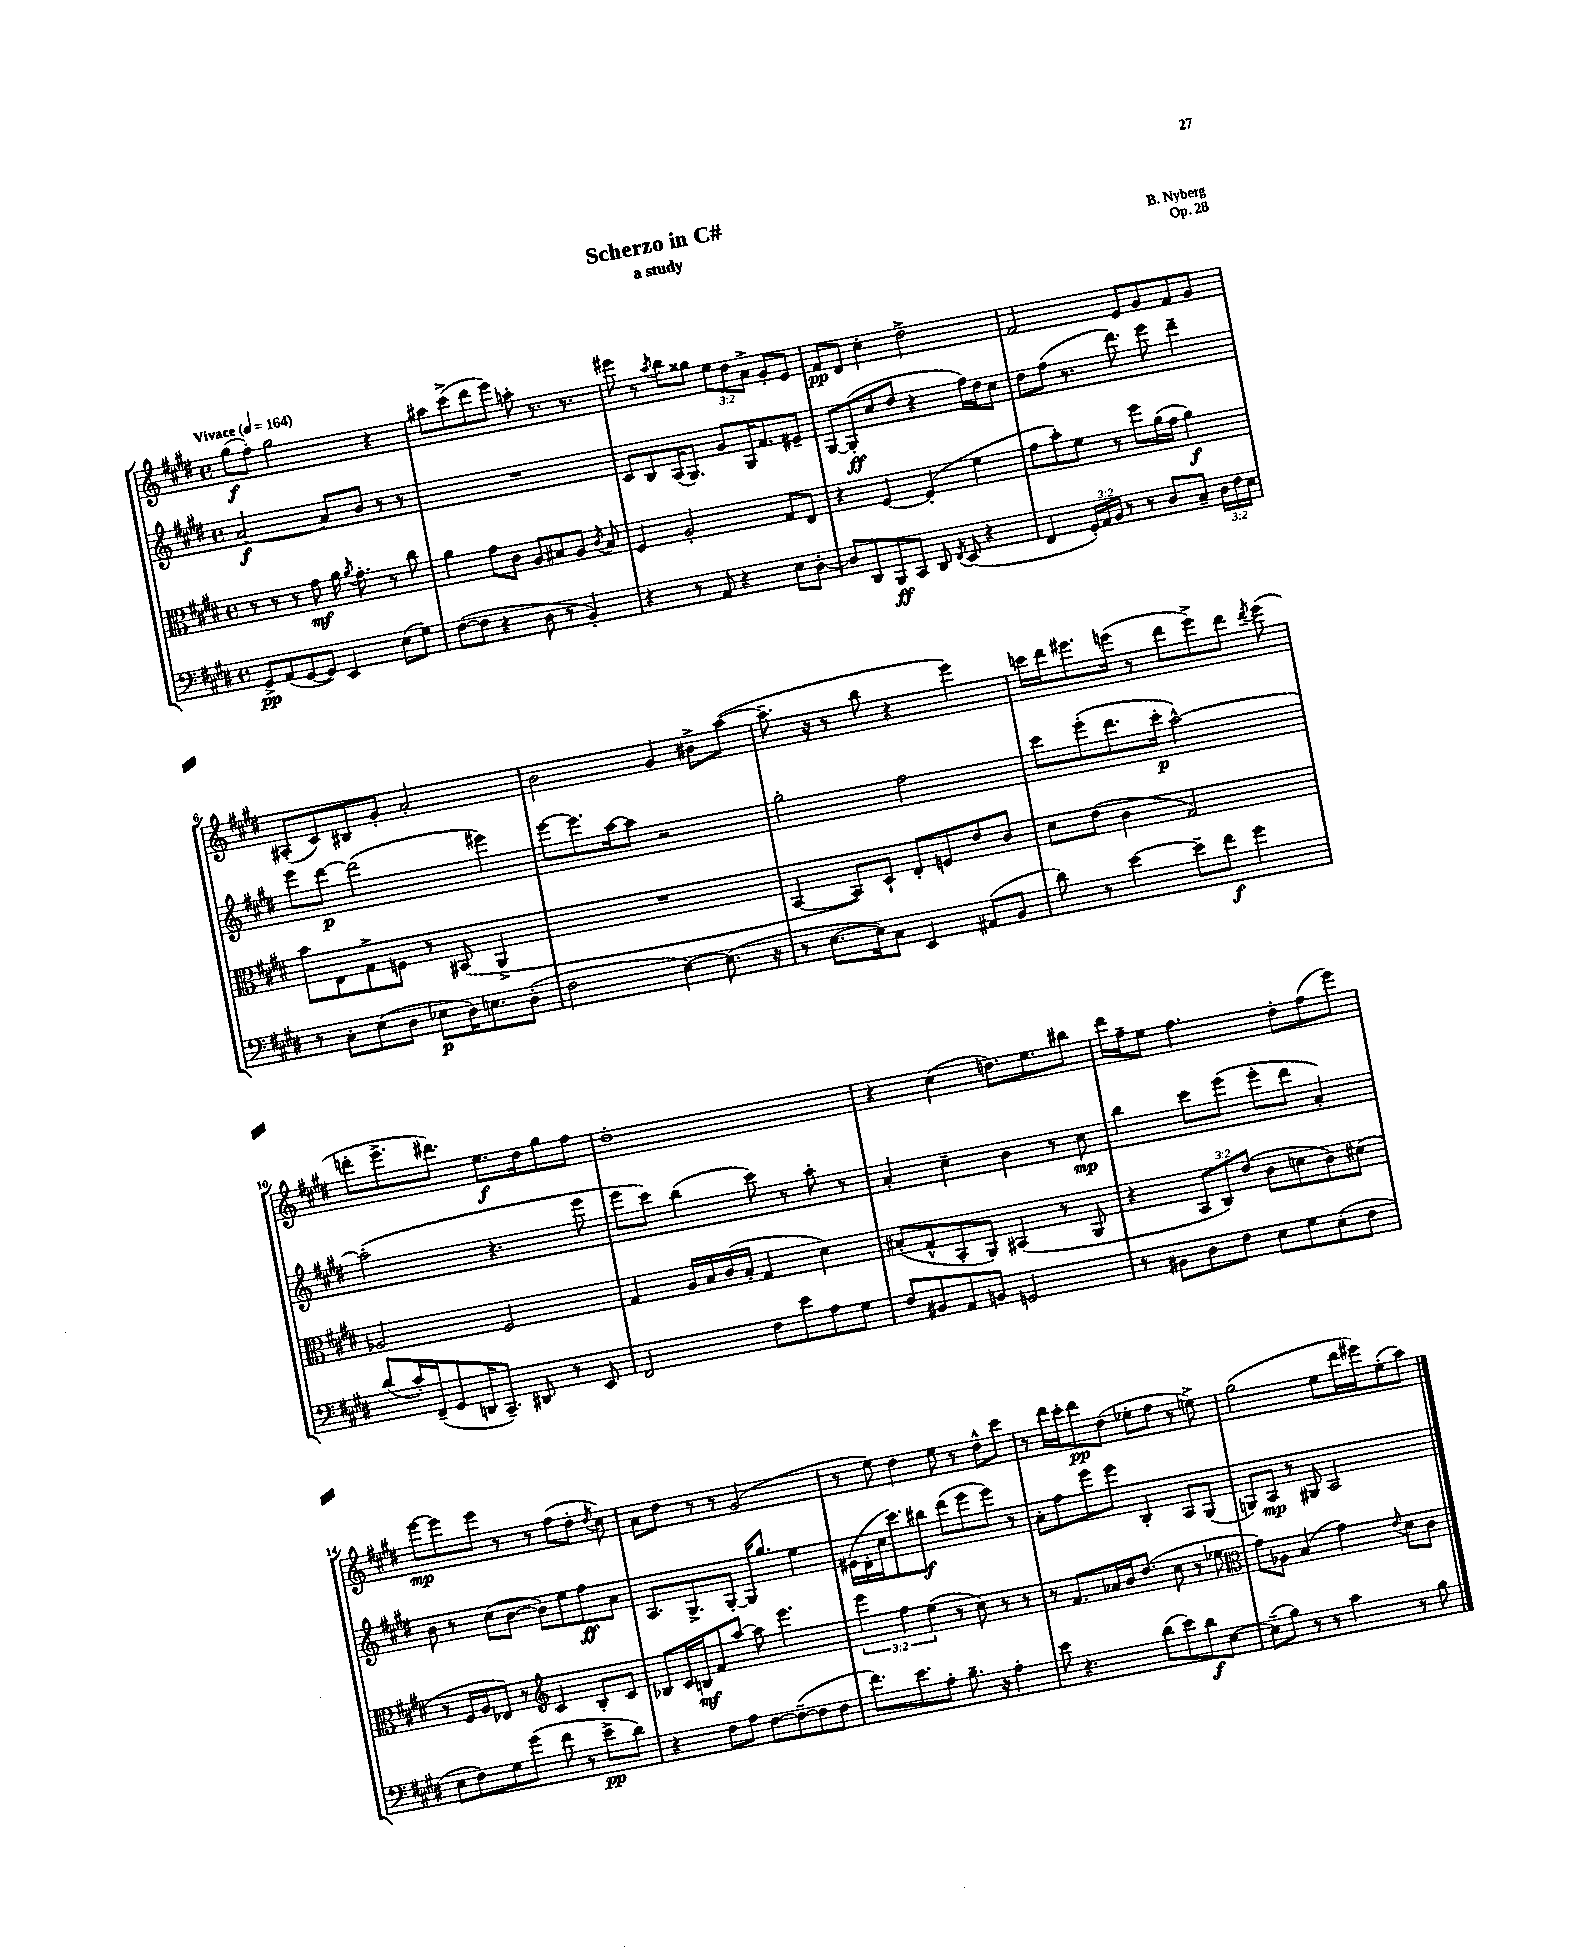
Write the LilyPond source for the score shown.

\header { title = "Scherzo in C#" composer = "B. Nyberg" subtitle = "a study" opus = "Op. 28" }
<<
\new StaffGroup <<
\new Staff = "s0" {
    \clef treble \key e \major \defaultTimeSignature \time 4/4 \override Staff.TupletNumber.text = #tuplet-number::calc-fraction-text \tempo "Vivace" 4 = 164
    \autoBeamOff gis''8[\f( fis''8]-.) gis''2 r4 |
    ais''8[ cis'''8->( dis'''8 e'''8]) a''8-. r8. r8. |
    eis'''8 r8 \acciaccatura { a''8 } b''8[ gisis''8] \tuplet 3/2 { e''8[ dis''8 a'8]-> } gis'8[-. e'8] |
    fis'8[\pp dis'8] cis''4-. dis''2-> |
    fis'2 e'8[ gis'8 fis'8 gis'8] |
    ais8[-.( cis'8) bis8 gis'8]-. a'2-. |
    b'2 gis'4 bis'8[-> a''8]~( |
    a''8.-- r16 r8 b''8 r4 e'''4) |
    c'''16[ dis'''16 eis'''8. e'''16]( r8 dis'''8[ e'''8->) dis'''8] \acciaccatura { dis'''8 } e'''8( |
    d'''8[-. e'''8.-> dis'''8.]) e''8.[\f dis''16 gis''8 fis''8] |
    dis''1-. |
    r4 cis''4( d''8.[) e''8. bis''8] |
    dis'''16[ fis''16-- e''8] fis''4. dis''8[-. fis''8( e'''8]) |
    e'''8[~\mp e'''8 e'''8] r8 r8 fis''8[( dis''8]-. \acciaccatura { dis''8 } cis''8) |
    a'8[ dis''8] r8 r8 gis'2( |
    r8 e''8) dis''4 e''8 r8 dis''8[-^ cis'''8] |
    r8 dis'''16[ cis'''16-. dis'''8\pp dis''8]( ees''8[-. fis''8] r8 e''8->) |
    gis''2( e''8[ dis'''16 eis'''16) e''8-.( a''8]) \bar "|." |
}
\new Staff = "s1" {
    \clef treble \key e \major \defaultTimeSignature \time 4/4
    \autoBeamOff a'2~\f a'8[ b'8] r8 r8 |
    R1 |
    cis'8[ b8 a16( gis8.]) gis'8[ gis16 fis'8. eis'8]-- |
    gis8[~ gis8-.\ff( cis''8 dis''8] r4 fis''16[) dis''16 cis''8] |
    dis''8[ fis''8]( r8. dis'''8.) e'''8 dis'''4-- |
    e'''8[ dis'''8]~\p dis'''2( eis'''4) |
    e'''8[~ e'''8. a''16~ a''8] r2 |
    gis''2-. fis''2 |
    cis'''8[ e'''8-.( dis'''8. cis'''16]-.\p a''2~-^) |
    a''2-.( r4. e'''8 |
    e'''8[ cis'''8]) b''4( cis'''8) r8 a''8-. r8 |
    a'4-. cis''4-- b'4 r8 cis''8\mp |
    b''4 cis'''8[ e'''8]( e'''8[-. dis'''8] a'4-.) |
    b'8 r8 cis''8[( b'8]~ b'8[) e''8 fis''8\ff a'8] |
    a8.[ gis8.-> gis8]~-. gis16[ gis''8.] e''4 |
    eis'16[( dis'16-. cis''16 cis'''8.) bis''8]\f dis'''8[( e'''8 e'''8]) r8 |
    a'8[-. fis''8 e'''8 e'''8] b4-. a8[ gis8]( |
    g8[) a8]\mp r8 gis8 a2 \bar "|." |
}
\new Staff = "s2" {
    \clef alto \key e \major \defaultTimeSignature \time 4/4 \override Staff.TupletNumber.text = #tuplet-number::calc-fraction-text
    \autoBeamOff r8 r8 r8 gis'8\mf a'16 \acciaccatura { a'8 } gis'8.-. r8 cis''8 |
    a'4 gis'8[ cis'8] a8[ bis8 a8] \acciaccatura { cis'8 } bis8 |
    fis4 a2-. gis8[ e8] |
    r4 fis4~ fis4-.( fis'4 |
    gis'8[ b'8-.) fis'8] r8 fis''8[ a'16( gis'16] a'4\f) |
    b'8[ e8 gis8-> f8] r8 bis,8( a,4-> |
    R1 |
    b,4~ b,8[) dis8]-! e8[-. f8 e'8 cis'8] |
    dis'8[ e'8]( cis'4 gis2) |
    aes2 fis2 |
    gis4 a16[ b16 cis'16( b16]-. gis4 dis'4) |
    bis8[-.( gis8-^ b,8-. a,8]) bis,4( r8 a,8 |
    r4 \tuplet 3/2 { b,8[ cis8) e'8]( } cis'8[ d'8 cis'8) dis'8]( |
    r8 fis16[ a16 ees8]) r8 \clef treble cis'4 b8[-. cis'8] |
    bes8[ cis'16 b16\mf fis'8 a''8]~ a''8 e'''4. |
    \tuplet 3/2 { e'''4 fis''4 e''4( } r8 cis''8) r8 r8 |
    r8 fis'8.[ aes'16 b'16 dis''8.]( cis''8 r8 ees''8 |
    \clef alto gis'8[) aes8] b4( gis'4) \appoggiatura { e'8 } dis'8[ cis'8] \bar "|." |
}
\new Staff = "s3" {
    \clef bass \key e \major \defaultTimeSignature \time 4/4 \override Staff.TupletNumber.text = #tuplet-number::calc-fraction-text
    \autoBeamOff gis,8[->\pp a,8( gis,8~ gis,8]) e,4 e8[( gis8]) |
    fis8[~( fis8] r4 dis8 r8 b,4-.) |
    r4 r8 a,8 r4 e8[ dis8]~-. |
    dis8[ dis,8 b,,8\ff cis,8] dis,8 \acciaccatura { fis,8 } e,8( r4 |
    fis,4 \tuplet 3/2 { gis,16[-.) a,16 b,16] } r8 r8 dis8[ cis8]-- \tuplet 3/2 { dis16[ fis16 e16] } |
    r8 cis8[-. e8( dis8] ees8[\p dis16) e8. dis8]-.( |
    fis2 e4~) e8.( r16 |
    r8 e8.[~ e16) cis8] e,4 ais,8[( b,8] |
    dis'8) r8 e'4~ e'8[-- fis'8]\f gis'4 |
    dis'8[( cis'16-.) fis,16--( gis,8 d,16 cis,8.]--) dis,8 r8 e,8 |
    fis,2 fis8[ e'8 a8 gis8] |
    fis8[ bis,8 a,8 b,8] g,2 |
    r8 bis,8[ dis8 fis8] e8[ gis8 e8-.( fis8] |
    e8[ fis8) gis8 gis'8]( fis'8 r8 e'8[->\pp dis'8]) |
    r4 fis8[ a8] fis8[~ fis8~--( fis8 fis8] |
    fis'8.[) e'8. a8]-. b8.-- r16 a4-. |
    e'8 r4. dis'8[( e'8) dis'8\f e8]~ |
    e8[--( b8]) r8 r8 cis'4 r8 b8 \bar "|." |
}
>>
>>
